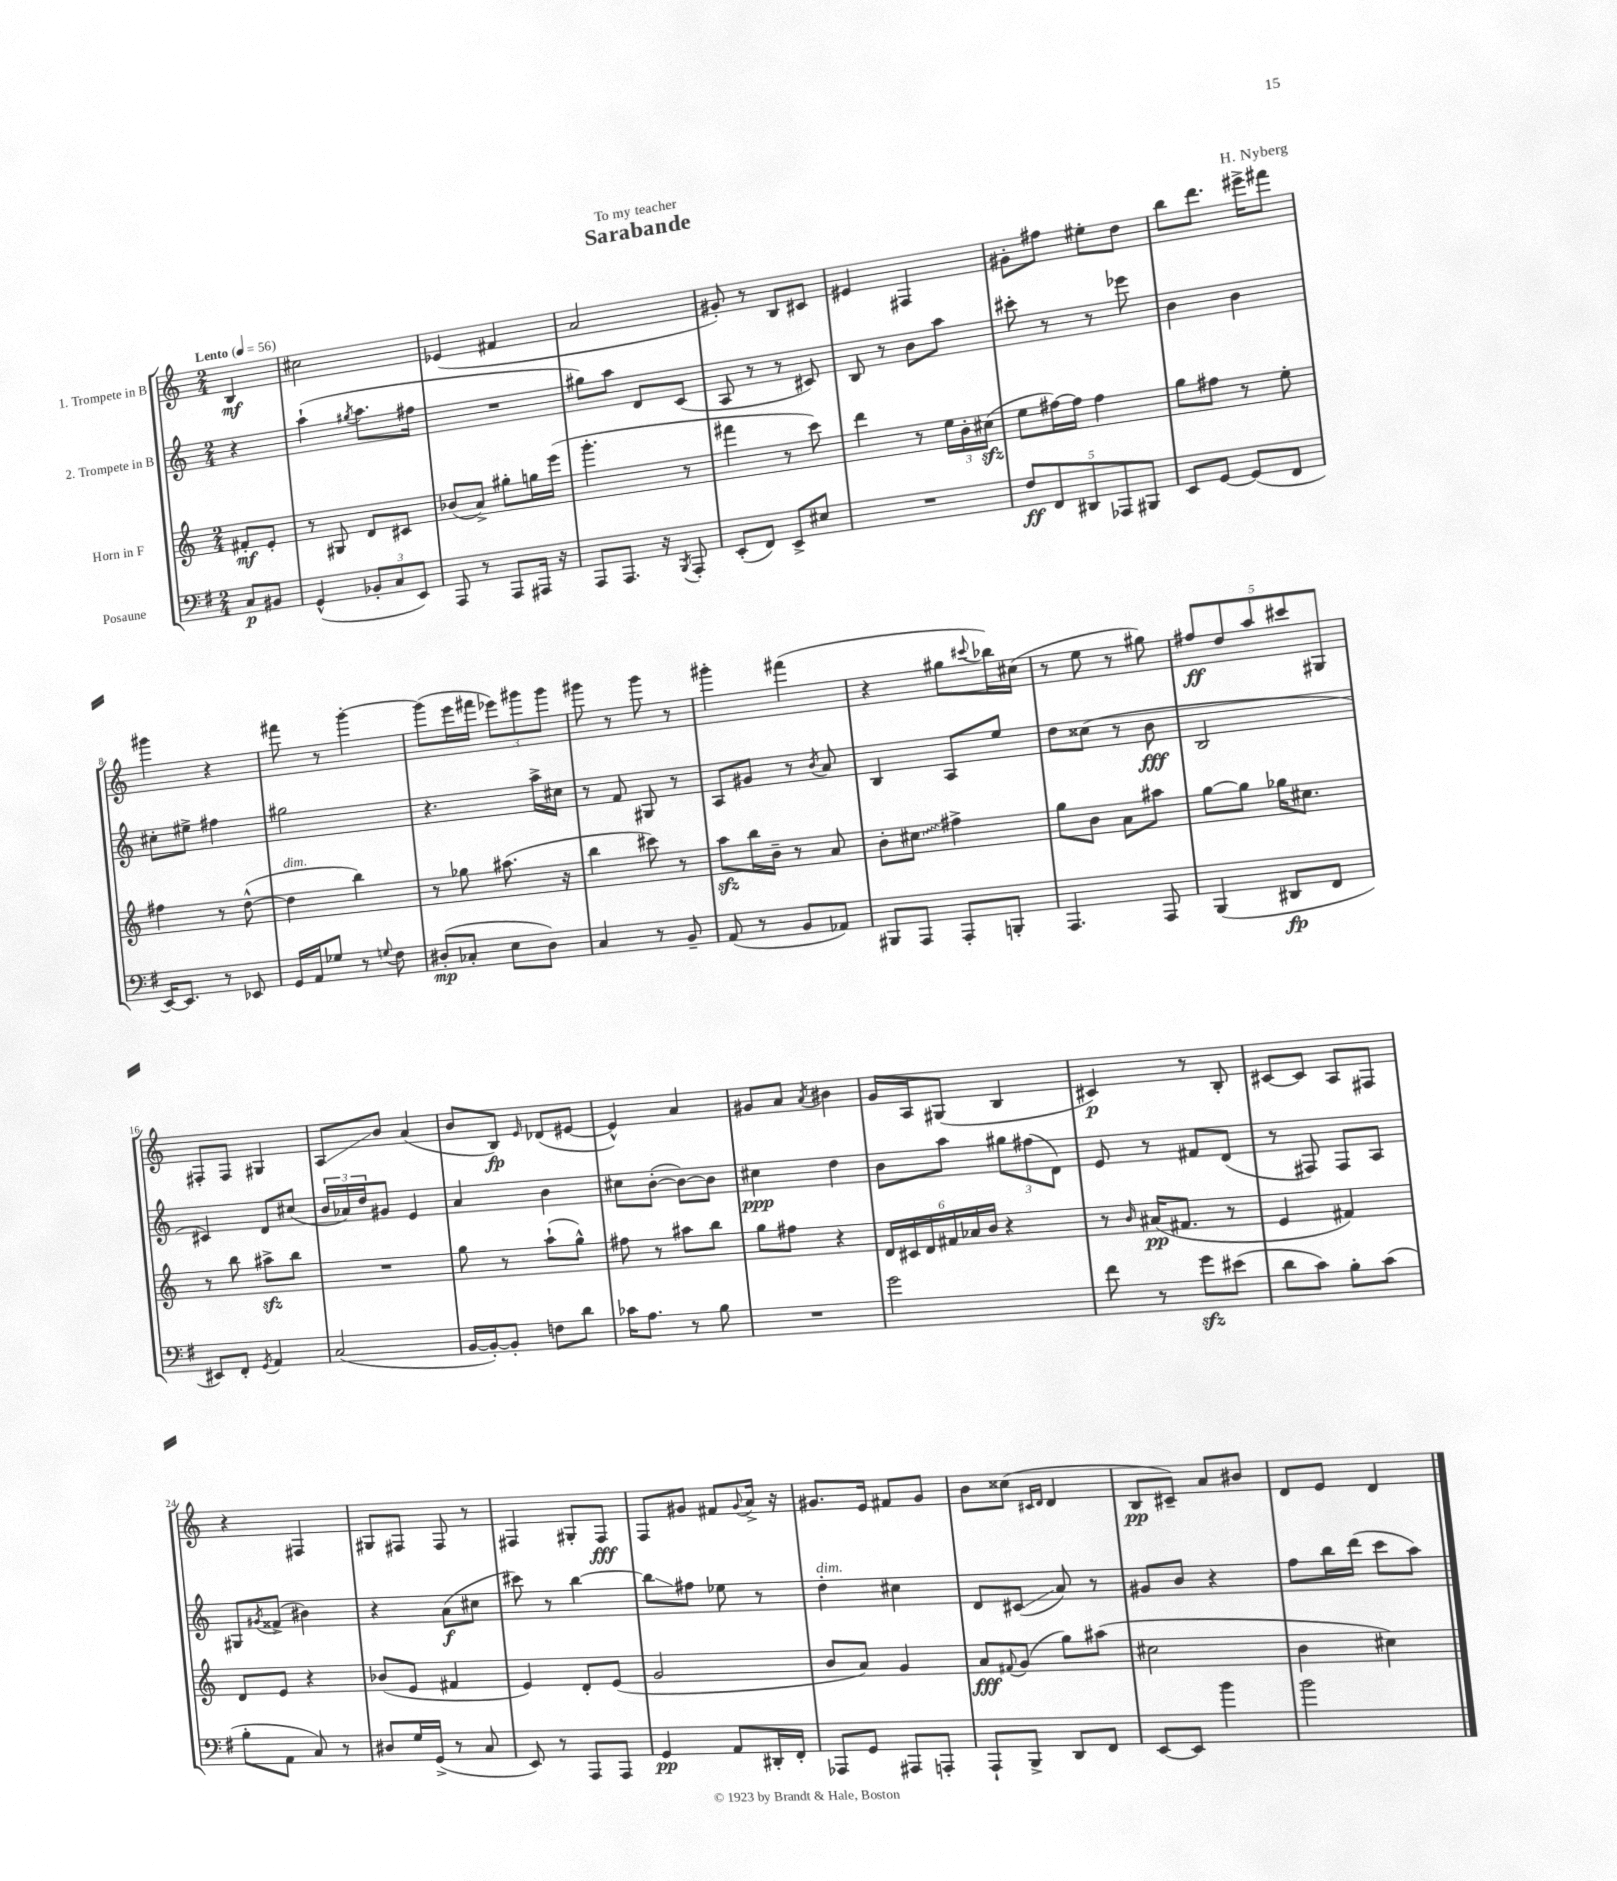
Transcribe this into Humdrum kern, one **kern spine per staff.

**kern	**kern	**kern	**kern
*staff4	*staff3	*staff2	*staff1
*clefF4	*clefG2	*clefG2	*clefG2
*k[f#]	*k[]	*k[]	*k[]
*M2/4	*M2/4	*M2/4	*M2/4
*MM56	*MM56	*MM56	*MM56
8C/L	8f#'/L	4r	4B/
8BB#/J	8e'/J	.	.
=	=	=	=
(4GG^^/	8r	(4aa`\	2cc#\
.	8G#/	.	.
.	.	8qgg#/	.
12BB-'/L	8d/L	8.aa\L	.
12C/	.	.	.
.	8c#/J	.	.
12EE/J)	.	.	.
.	.	16ff#\Jk	.
=	=	=	=
8AAA/	(8b-/L	2r	(4e-/
8r	8a^/J)	.	.
8AAA/L	8gg#'\L	.	4f#/
16AAA#/Jk	16gg\L	.	.
16r	(16eee\JJ	.	.
=	=	=	=
8AAA/L	4.ggg'\	8gg#\L)	2a/
8.AAA/J	.	8aa\J	.
.	.	8d/L	.
16r	.	.	.
8qBBB/	.	.	.
8AAA'/	8r	(8c/J	.
=	=	=	=
(8EE'/L	4fff#\	8A/	8g#'/)
8FF#/J)	.	8r	8r
8EE^/L	8r	8r	8B/L
8E#/J	8ccc\)	8c#/)	8c#/J
=	=	=	=
2r	4ddd\	8B/	4e#/
.	.	8r	.
.	8r	8b\L	4F#/
.	24ee\LL	8aa\J	.
.	24b'\	.	.
.	(24cc#\JJ	.	.
=	=	=	=
10F#/L	8ee\L	8ccc#'\	8g#'\L
10FF#/	.	.	.
.	[16ff#\L)	8r	8ff#\J
.	16ff#\]JJ	.	.
10DD#/	.	.	.
.	4ff#\	8r	8ee#'\L
10AAA-/	.	.	.
.	.	8eee-\	8dd\J
10BBB#/J	.	.	.
=	=	=	=
8EE/L	8gg\L	4b\	8bb\L
[8GG/J	8ff#\J	.	8.ddd\J
(8GG/]L	8r	4b\	.
.	.	.	16eee#^\LK
8FF#/J	8ee'\	.	8fff#\J
=	=	=	=
[16EE/LK)	4ff#\	8cc#'\L	4ggg#\
8.EE/]J	.	.	.
.	.	8ee#^\J	.
8r	8r	4ff#\	4r
8EE-/	([8dd^^\	.	.
=	=	=	=
16GG/LL	4dd\]	2gg#\	8fff#\
16AA/J	.	.	.
8G-/J	.	.	8r
8r	4bb\)	.	[4ggg'\
8qqG/	.	.	.
8F#\	.	.	.
=	=	=	=
(8D#'/L	8r	4.r	(8ggg\]L
8C-'/J	8gg-\	.	16eee\L
.	.	.	16fff#\JJ
8E\L	(8.aa#\	.	12eee-\L)
.	.	.	12ggg#\
8D#\J)	.	16aa^\LL	.
.	.	.	12ggg#\J
.	16r	16cc#\JJ	.
=	=	=	=
4C/	4bb\	8r	8ggg#\
.	.	8f/	8r
8r	8ccc#\)	8G#/	8ggg#\
8BB~/	8r	8r	8r
=	=	=	=
(8AA/	8aa\L	8A/L	4ggg#'\
8r	16bb\L	8g#/J	.
.	16b~\JJ	.	.
8BB/L	8r	8r	(4fff#\
.	.	8qb/	.
8AA-/J)	8a/	8a/	.
=	=	=	=
8BBB#/L	8b'\L	4B/	4r
8AAA/J	8cc#\J	.	.
8AAA'/L	4ff#^\	8A/L	8gg#\L
.	.	.	8qqccc#/
8BBB'/J	.	8ee/J	16bb-\L)
.	.	.	(16cc#\JJ
=	=	=	=
4.AAA/	8gg\L	8dd\L	8r
.	8b\J	(8cc##\J	8ee\
.	8a\L	8r	8r
8AAA/	8aa#\J	8b\	8gg#\)
=	=	=	=
(4BBB/	[8gg\L	2B/	10ff#/L
.	.	.	10dd/
.	8gg\]J	.	.
.	.	.	10aa/
8DD#/L	16gg-\LK	.	.
.	.	.	10ccc#/
.	8.cc#\J	.	.
8FF#/J	.	.	.
.	.	.	10G#/J
=	=	=	=
8EE#/L)	8r	4c#/)	8F#'/L
8FF#'/J	8bb\	.	8F#/J
8qGG/	.	.	.
4AA/	8aa#^\L	8d/L	4G#/
.	8bb\J	(8cc#/J	.
=	=	=	=
(2C/	2r	24b/LL	8A/L
.	.	24a-/)	.
.	.	24dd/J	.
.	.	8g#/J	8b/J
.	.	4e/	(4a/
=	=	=	=
[16BB/LL	8gg\	4a/	8b/L
16BB'/_J)	.	.	.
8BB'/]J	8r	.	8B/J)
.	.	.	16qqe/
8F\L	(8aa`\L	4b\	(8d-/L
8d\J	8gg^^\J)	.	[8e#/J
=	=	=	=
16c-\LK	8ff#\	8cc#\L	4e#^^/])
8.A\J	.	.	.
.	8r	([8b'\J	.
8r	8aa#\L	8b\_L)	4a/
8B\	8bb\J	8b\]J	.
=	=	=	=
2r	8gg\L	4cc#\	8g#/L
.	8ff#\J	.	8a/J
.	.	.	8qa/
.	4r	4dd\	4b#\
=	=	=	=
2g\	24d/LL	8b\L	16g/LL
.	24c#/	.	.
.	.	.	16A/J
.	24d/	.	.
.	24f#/	8aa\J	(8G#/J
.	24a-/	.	.
.	24b/JJ	.	.
.	4r	12gg#\L	4B/
.	.	(12ff#\	.
.	.	12d\J)	.
=	=	=	=
8f#\	8r	8e/	4c#/)
.	16qqb/	.	.
8r	(16a#/LK	8r	.
.	8.f#/J	.	.
8g\L	.	8f#/L	8r
(8e#\J	8r	(8d/J	8B'/
=	=	=	=
8d\L	4e/	8r	[8c#/L
8c\J)	.	8F#/)	8c#/]J
8B'\L	4f#/)	8F#/L	8A/L
(8c\J	.	8A/J	8F#/J
=	=	=	=
8B'\L	8d/L	8G#/L	4r
.	.	8qg#/	.
8AA\J	8e/J	(8f##^/J	.
8C/)	4r	4b#\)	4F#/
8r	.	.	.
=	=	=	=
8D#/L	(8b-/L	4r	8G#/L
16G/L	8e/J	.	8F#/J
(16GG^/JJ	.	.	.
8r	4f#/	(8a\L	8F#/
8C/	.	8cc#\J	8r
=	=	=	=
8EE/)	4e/)	8ccc#\)	4F#/
8r	.	8r	.
8AAA/L	8d'/L	[4bb\	8G#'/L
8AAA/J	(8e/J	.	8F#/J
=	=	=	=
4GG/	2g/	8bb\]L	8F/L
.	.	8ff#\J	8g#/J
8AA/L	.	8ee-\	8f#/L
.	.	.	8qqg#/
16DD#'/L	.	8r	16a^/Jk
16FF#'/JJ	.	.	16r
=	=	=	=
8AAA-/L	8b/L	4dd'\	8.g#/L
8GG/J	8a/J)	.	.
.	.	.	16e/Jk
8AAA#/L	4g/	4cc#\	8f#/L
8AAA'/J	.	.	8g#/J
=	=	=	=
8AAA`/L	8a/L	8d/L	8b\L
.	8qqf#/	.	.
8BBB^/J	(8g/J	(8c#/J	(8cc##\J
.	.	.	16qqc#/LL
.	.	.	16qqd/JJ
8DD/L	8gg\L)	8a/)	4d/
8FF#/J	(8aa#\J	8r	.
=	=	=	=
[8EE/L	2cc#\	8g#/L	8B/L
8EE/]J	.	8b/J	8c#~/J)
4b\	.	4r	8a/L
.	.	.	8b#/J
=	=	=	=
2b\	4b\	8ff\L	8d/L
.	.	16bb\L	8e/J
.	.	(16ddd\JJ	.
.	4cc#\)	8ccc\L	4d/
.	.	8aa\J)	.
==	==	==	==
*-	*-	*-	*-
